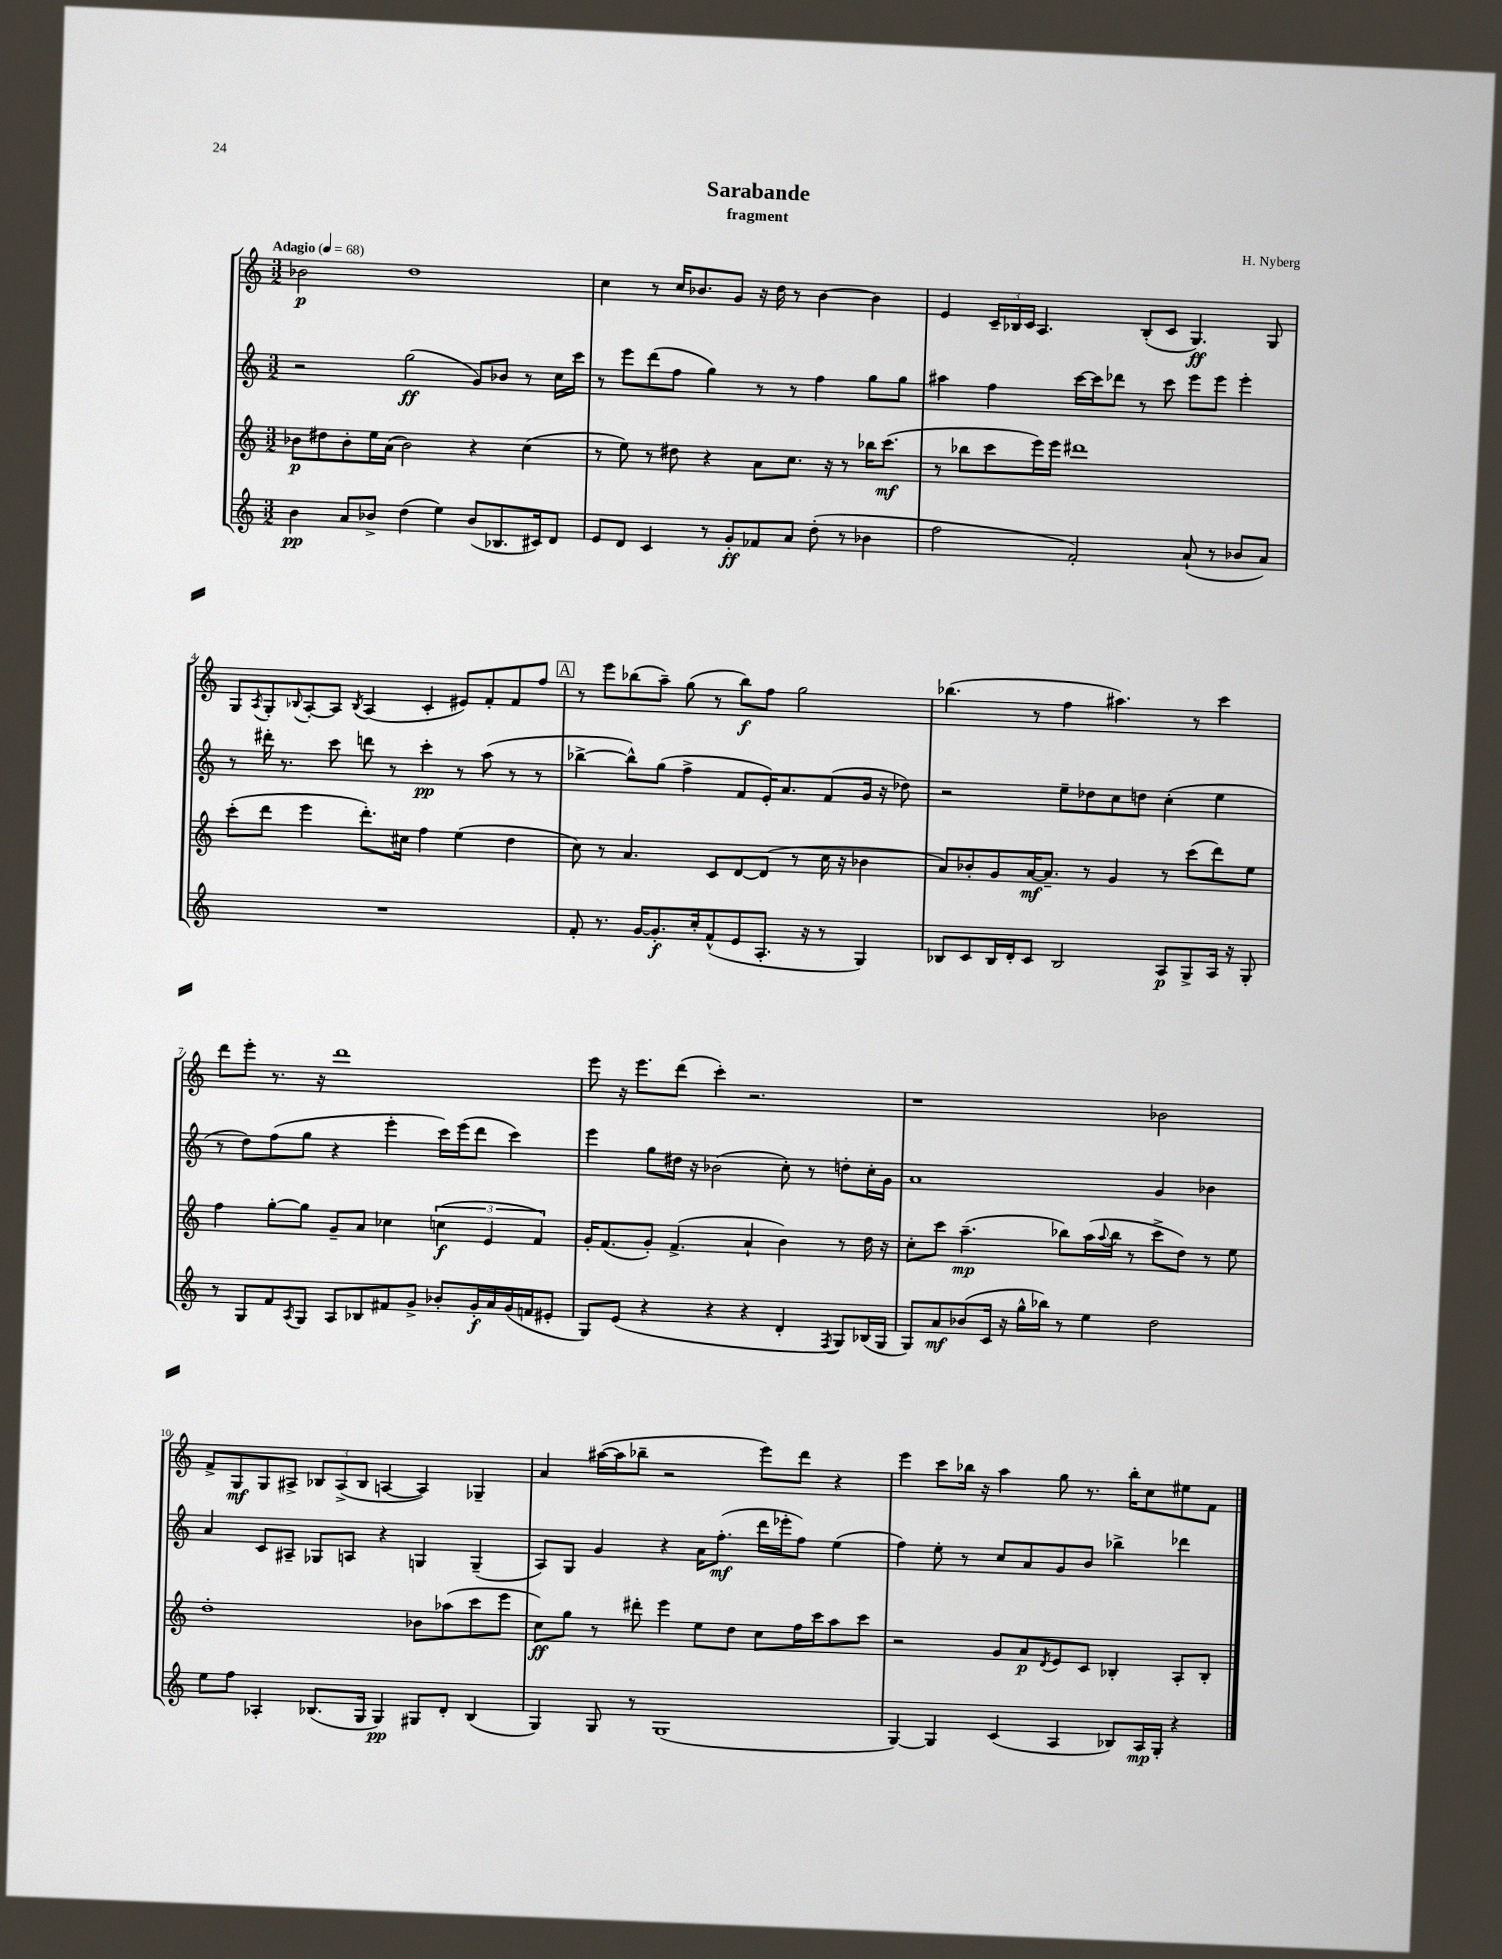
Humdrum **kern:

**kern	**kern	**kern	**kern
*staff4	*staff3	*staff2	*staff1
*clefG2	*clefG2	*clefG2	*clefG2
*k[]	*k[]	*k[]	*k[]
*M3/2	*M3/2	*M3/2	*M3/2
*MM68	*MM68	*MM68	*MM68
4b	8b-	2r	2b-
.	8dd#	.	.
8a	8b-'	.	.
8b-^	16ee	.	.
.	(16a	.	.
(4dd	2b-)	(2gg	1dd
4ee)	.	.	.
(8b-	4r	8g)	.
8.B-	.	8b-	.
.	(4cc	8r	.
16c#)	.	.	.
8d	.	16cc	.
.	.	16ccc	.
=	=	=	=
8e	8r	8r	4cc
8d	8ee)	8eee	.
4c	8r	(8ddd	8r
.	8dd#	8ff	16cc
.	.	.	8.b-
8r	4r	4gg)	.
8g'	.	.	8g
8f-	8a	8r	16r
.	.	.	16dd
8a	8.cc	8r	8r
(8dd'	.	4ff	[4b-
.	16r	.	.
8r	8r	.	.
4b-	16bb-	8gg	4b-]
.	(8.ccc	.	.
.	.	8gg	.
=	=	=	=
2ff	8r	4aa#	4e
.	8bb-	.	.
.	8ccc	4ff	24c~
.	.	.	24B-
.	.	.	24c
.	16eee)	.	4.A
.	16eee	.	.
2f')	1ddd#	[16ccc	.
.	.	16ccc]	.
.	.	8ddd-	.
.	.	8r	(8B-'
.	.	8ccc	8c
(8a`	.	8eee	4.G)
8r	.	8eee	.
8b-	.	4eee'	.
8a)	.	.	8G
=	=	=	=
1.r	(8ccc'	8r	8G
.	.	.	8qA
.	8ddd	16ddd#'	8G'
.	.	8.r	.
.	.	.	8qqB-
.	4eee	.	[8A'
.	.	8ccc	8A]
.	.	.	8qB-
.	8.ddd')	8ddd	(4A
.	.	8r	.
.	16cc#	.	.
.	4ff	4ccc'	4c'
.	(4ee	8r	8e#)
.	.	(8aa	8f'
.	4dd	8r	8f
.	.	8r	8ff
=	=	=	=
8f'	8cc)	[4bb-^	8r
8.r	8r	.	8eee
.	4.a	8bb-^^])	(8bb-
[16g	.	.	.
8.g']	.	(8gg	8aa~)
.	.	4ff^	(8gg
16cc'	.	.	.
(8f^^	8c	.	8r
8e	[8d	8f	8bb-)
8.A'	(8d]	16e')	8ff
.	.	8.a	.
.	8r	.	2gg
16r	.	.	.
8r	16cc	(8f	.
.	16r	.	.
4G)	4b-	16g	.
.	.	16r	.
.	.	8dd-)	.
=	=	=	=
8B-	8a)	2r	(4.bb-
8c	8b-'	.	.
16B-	8g	.	.
16d'	.	.	.
8c	[16a	.	8r
.	8.a~]	.	.
2B-	.	8ee~	4ff
.	8r	8dd-	.
.	4g	8cc	4.aa#)
.	.	8dd	.
8A	8r	(4cc'	.
8G^	(8ccc	.	8r
16A	8ddd)	4ee	4ccc
16r	.	.	.
8G'	8ee	.	.
=	=	=	=
8r	4ff	8r	8ddd
8G	.	8dd)	8eee'
8f	[8gg'	(8ff	8.r
8qA	.	.	.
8G	8gg]	8gg	.
.	.	.	16r
8A	8g~	4r	1ddd
8B-	8a	.	.
8f#	4cc-	4eee'	.
8g^	.	.	.
8b-'	(6cc	16ccc)	.
.	.	(16eee	.
16g'	.	8ddd	.
.	6e	.	.
16a	.	.	.
(16g	.	4ccc)	.
16f	.	.	.
.	6f)	.	.
8e#'	.	.	.
=	=	=	=
8G)	16g'	4eee	8eee
.	(8.f	.	.
(8e	.	.	16r
.	.	.	8.eee
4r	8g')	8gg	.
.	(4.f^	16dd#	(8ddd
.	.	16r	.
4r	.	(2b-	4ccc')
4r	4a`	.	2.r
4d'	4b)	8cc')	.
.	.	8r	.
8qF	.	.	.
8G)	8r	8dd'	.
(16B-	16dd	16cc'	.
16G	16r	16g	.
=	=	=	=
8G)	8cc'	1a	1r
8a	8ccc	.	.
(8b-	(4.aa~	.	.
16c	.	.	.
16r	.	.	.
16gg^^	.	.	.
16bb-)	.	.	.
8r	8bb-)	.	.
4ee	(16aa	.	.
.	8qqaa	.	.
.	16bb-	.	.
.	8r	.	.
2dd	8ccc^	4g	2b-
.	8dd)	.	.
.	8r	4b-	.
.	8ee	.	.
=	=	=	=
8ee	1dd'	4a	8f^
8ff	.	.	8G
4A-'	.	8c	8G
.	.	8A#~	8A#^
(8.B-	.	8G-	12B-
.	.	.	(12A#^
.	.	8A	.
.	.	.	12B-
16G	.	.	.
4G)	.	4r	[4A
8G#	8b-	4G	4A])
8d'	(8aa-	.	.
(4B-	8ccc	(4G~	4G-~
.	8eee	.	.
=	=	=	=
4G)	8cc)	8A)	4a
.	8gg	8G	.
8G	8r	4g	([16aa#
.	.	.	16aa#]
8r	8ddd#'	.	8bb-~
(1G	4eee	4r	2r
.	8ee	16a	.
.	.	(8.ff'	.
.	8dd	.	.
.	8cc	16ddd	8eee)
.	.	16eee-'	.
.	16ff	8ff)	8ddd
.	16ccc	.	.
.	8aa	(4ee	4r
.	8ccc	.	.
=	=	=	=
[4G)	2r	4ff)	4eee
4G]	.	8ee'	8ccc
.	.	8r	16bb-
.	.	.	16r
(4c	8g	8cc	4aa
.	8a	8a	.
.	8qd	.	.
4A	8e	8g	8gg
.	8c	8b	8.r
8B-)	4B-'	4bb-^	.
.	.	.	16bb-'
16A	.	.	8cc
16G'	.	.	.
4r	8A'	4ddd-	8ee#
.	8B-'	.	8f
==	==	==	==
*-	*-	*-	*-
